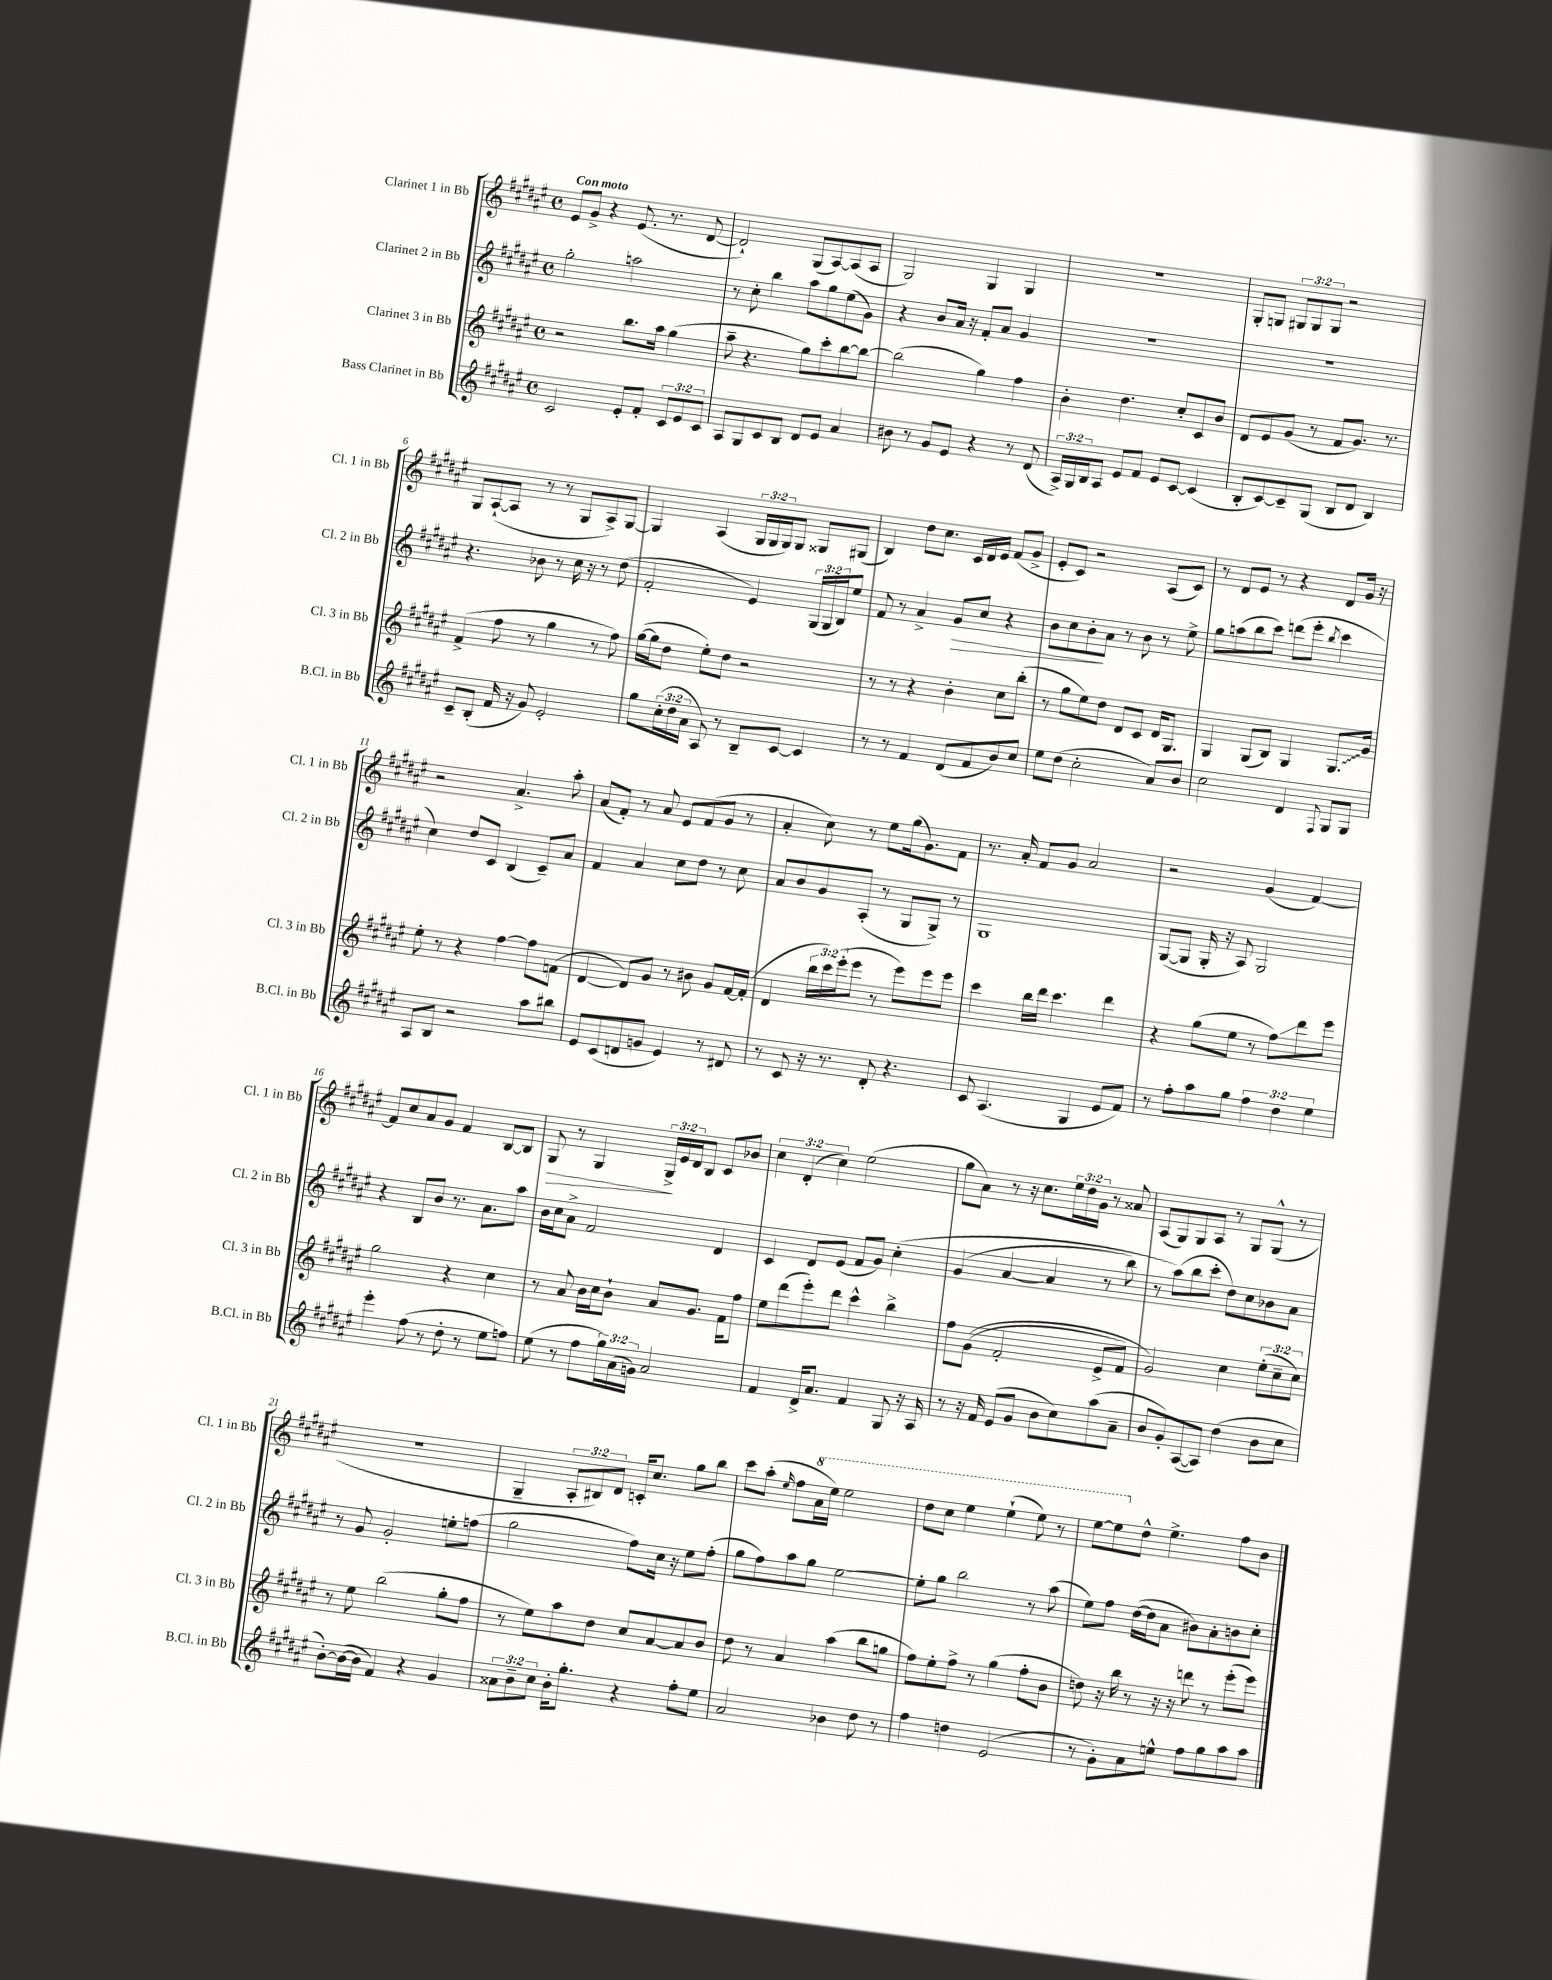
<<
\new StaffGroup <<
\new Staff = "s0" \with { instrumentName = "Clarinet 1 in Bb" shortInstrumentName = "Cl. 1 in Bb" } {
    \clef treble \key fis \major \defaultTimeSignature \time 4/4 \override Staff.TupletNumber.text = #tuplet-number::calc-fraction-text \tempo "Con moto"
    eis'8 gis'8-> r4 eis'8.( r8. dis'8~ |
    dis'2-!) gis8( ais8~) ais8( ais8 |
    gis2) gis4 gis4 |
    R1 |
    gis8-. g8 \tuplet 3/2 { gis8 gis8 gis8 } r2 |
    gis8 ais8~-!( ais8 r8 r8 gis8 ais8->) gis8~ |
    gis4 ais4( \tuplet 3/2 { gis16 gis16 gis16) } gis8 gisis8 gis8( |
    b4) dis''8 cis''8. cis'16 dis'16 eis'16 fis'8( gis'8-> |
    eis'8-. cis'8) r2 ais8( cis'8) |
    r8 dis'8 eis'8 r8 r4 dis'8 gis'16 r16 |
    r2 ais'4.-> ais''8-. |
    ais'8( fis'8-.) r8 ais'8 eis'8 fis'8( gis'8 r8 |
    ais'4-. cis''8) r8 eis''8 gis''16( gis'8.) fis'8 |
    r8. ais'16-. fis'8 gis'8 ais'2 |
    r2 gis'4( fis'4~) |
    fis'8 cis''8 ais'8 gis'8 fis'4 b8~ b8 |
    gis8\> r8 gis4 \tuplet 3/2 { gis16->\! eis'16 dis'16 } b8 cis'8 bes'8 |
    \tuplet 3/2 { cis''4 dis'4-.( cis''4) } eis''2( |
    gis''8 ais'8) r8 r16 cis''8. \tuplet 3/2 { eis''16 dis''16 gis'16 } r8 aisis'8 |
    ais8( gis8) gis8 ais8 r8 gis8 gis8-^( r8 |
    R1 |
    gis4-- \tuplet 3/2 { ais8-. bis8) dis'8 } c'16-. cis''8. gis''8 b''8 |
    cis'''8 ais''8-.( \grace { eis''16 } fis''8 \ottava #1 ais''16 eis'''16) eis'''2 |
    dis'''8 cis'''8 eis'''4 eis'''4-!( eis'''8) r8 |
    eis'''8~ eis'''8 \ottava #0 dis''8-^ eis''4.-> fis''8 b'8 \bar "|." |
}
\new Staff = "s1" \with { instrumentName = "Clarinet 2 in Bb" shortInstrumentName = "Cl. 2 in Bb" } {
    \clef treble \key fis \major \defaultTimeSignature \time 4/4 \override Staff.TupletNumber.text = #tuplet-number::calc-fraction-text
    gis''2-. a''2 |
    r8 cis''8-. b''4 ais''8 gis''8 eis''8( gis'8) |
    r4 b'8 ais'16 r16 fis'8-. ais'8 gis'4 |
    R1 |
    R1 |
    r4. bes'8 r8 cis''16 r16 r8 dis''8( |
    fis'2-. eis'4) \tuplet 3/2 { gis16( gis16 b16) } eis''8 |
    fis'8 r8 ais'4-> gis'8\> cis''8 r4 |
    b'8 cis''8 b'8-.\! ais'8 r8 b'8 r8 eis''8-> |
    gis''8 a''8( b''8 cis'''8) d'''8( eis'''8-. \acciaccatura { b''8 } cis'''4 |
    cis''4) dis''8 cis'8 b4( cis'8--) ais'8 |
    fis'4 ais'4 cis''8 dis''8 r8 cis''8 |
    ais'8 b'8 gis'8 ais8-.( r8 gis8 gis8->) r8 |
    gis1 |
    gis8~( gis8 gis16-. r16 ais8) gis2 |
    r4 b8 b'8 r8. ais'8. ais''8 |
    b'16 cis''16 ais'8-> fis'2 dis'4 |
    cis'4 dis'8 eis'8( fis'8 gis'8) cis''4-.\( |
    gis'4( ais'4~ ais'4 r8 b''8) |
    r8 ais''8(\) b''8 cis'''8-. dis''8) cis''8 bes'8 ais'8 |
    r8 gis'8 gis'2-. e''8-. f''8( |
    gis''2 fis''8) cis''16 r16 eis''8 fis''8-.( |
    gis''8 fis''8) ais''8 gis''8 eis''2~ |
    eis''8-. gis''8 b''2 r8 ais''8( |
    eis''8) fis''8 dis''16~( dis''16 ais'8 bis'8) ais'8-. b'8 cis''8-. \bar "|." |
}
\new Staff = "s2" \with { instrumentName = "Clarinet 3 in Bb" shortInstrumentName = "Cl. 3 in Bb" } {
    \clef treble \key fis \major \defaultTimeSignature \time 4/4 \override Staff.TupletNumber.text = #tuplet-number::calc-fraction-text
    r2 b''8. ais''16 gis''4( |
    ais''8-- r4. gis''8) cis'''8-. b''8~ b''8~ |
    b''2( gis''4) fis''4 |
    b'4-. dis''4. cis''8-. cis'8 b'8 |
    dis'8 eis'8 gis'8( r8 fis'8 gis'8.) r8. |
    fis'4->( fis''8 r8 gis''4 r8 fis''8) |
    gis''16~( gis''16 dis''8 eis''8-.) dis''8 r2 |
    r8 r8 r4 b'4-. cis''8 b''8-.( |
    r8 gis''8 eis''8) dis''8 dis'8 cis'8 dis'16 gis8. |
    gis4 gis8( b8) gis4 \once \override Glissando.style = #'zigzag gis8.\glissando gis'16 |
    eis''8-. r8 r4 fis''4~ fis''8 f'8( |
    dis'4~ dis'8) gis'8 r8 bis'8 gis'8 fis'16~ fis'16-.( |
    dis'4 \tuplet 3/2 { b''16 cis'''16) eis'''16-.( } eis'''8 r8 eis'''8) eis'''8 eis'''8 |
    cis'''4 b''16 dis'''16 cis'''4. dis'''4 |
    r4 gis''8( eis''8 r8 fis''8\glissando) dis'''8 eis'''8 |
    gis''2 r4 cis''4 |
    r8 ais'8 b'16 cis''16 b'8-! ais'8 gis'8. fis'16 fis''8 |
    eis''8 dis'''8( eis'''8-.) dis'''8 cis'''4-^ b''4-> |
    fis''8 gis'8(\( fis'2-. eis'8-> fis'8) |
    gis'2\) cis''4 \tuplet 3/2 { eis''8-.( cis''8-- cis''8) } |
    r8 eis''8 b''2( gis''8-. fis''8 |
    r8 eis''8) ais''8 dis''8 cis''8 ais'8~ ais'8 b'8 |
    dis''8 r8 ais'4 ais''4( b''8 g''8 |
    fis''8) eis''8-. fis''8-> r8 gis''4( fis''8-. b'8 |
    d''8) r16 b''16 r8 r16 r16 d'''8 r8 eis'''8-.( eis'''8) \bar "|." |
}
\new Staff = "s3" \with { instrumentName = "Bass Clarinet in Bb" shortInstrumentName = "B.Cl. in Bb" } {
    \clef treble \key fis \major \defaultTimeSignature \time 4/4 \override Staff.TupletNumber.text = #tuplet-number::calc-fraction-text
    cis'2 eis'8-. fis'8-. \tuplet 3/2 { cis'8 eis'8 cis'8 } |
    ais8 gis8 cis'8 b8 dis'8 eis'8 ais'4 |
    bis'8 r8 gis'8 eis'8 r4 r8 dis'8( |
    \tuplet 3/2 { ais16->) gis16 b16 } ais8 eis'8 fis'8 eis'8 cis'8~ cis'4( |
    b8-. cis'8~) cis'8-- gis8( b8 dis'8 b4) |
    cis'8-- b8-.( fis'16 r16 gis'8) eis'2-. |
    gis''8 \tuplet 3/2 { cis''16-.( dis''16 ais'16 } ais8) r8 b8-- cis'8~ cis'4 |
    r8 r8 fis'4 dis'8( fis'8 b'8) cis''8 |
    eis''8 dis''8( cis''2-. ais'8) b'8 |
    cis''2 dis'4 \appoggiatura { fis8 } gis8 gis8 |
    ais8 b8 r2 ais''8 bis''8 |
    eis'8 cis'8( d'8 g'8 eis'4) r8 dis'8 |
    r8 cis'8 r16 r8. dis'8-. r4. |
    cis'8 ais4.( gis4 eis'8 fis'8) |
    r8 fis''8-. ais''8 gis''8 \tuplet 3/2 { fis''4 dis''4 eis''4 } |
    eis'''4-. fis''8( r8 dis''8-. r8 eis''8 f''8) |
    eis''8( r8 fis''8 \tuplet 3/2 { gis''16) ais'16( g'16) } ais'2 |
    fis'4 dis'16-> ais'8. fis'4 gis8 r16 ais16 |
    r8 r16 fis'16 eis'8( gis'8 b'8 cis''8) ais''8( ais'8-- |
    b'8 gis'8-.) ais8~( ais8) dis''4( b'8 cis''8 |
    b'8~-.) b'16~( b'16 fis'4) r4 gis'4 |
    \tuplet 3/2 { aisis'8 b'8-- cis''8 } b'16-. gis''8.-. r4 fis''8-. eis''8 |
    ais'2 bes'4 dis''8 r8 |
    fis''4 d''4 eis'2( |
    r8 gis'8-.) ais'8 e''8-^ fis''8 gis''8 ais''8 ais''8 \bar "|." |
}
>>
>>
